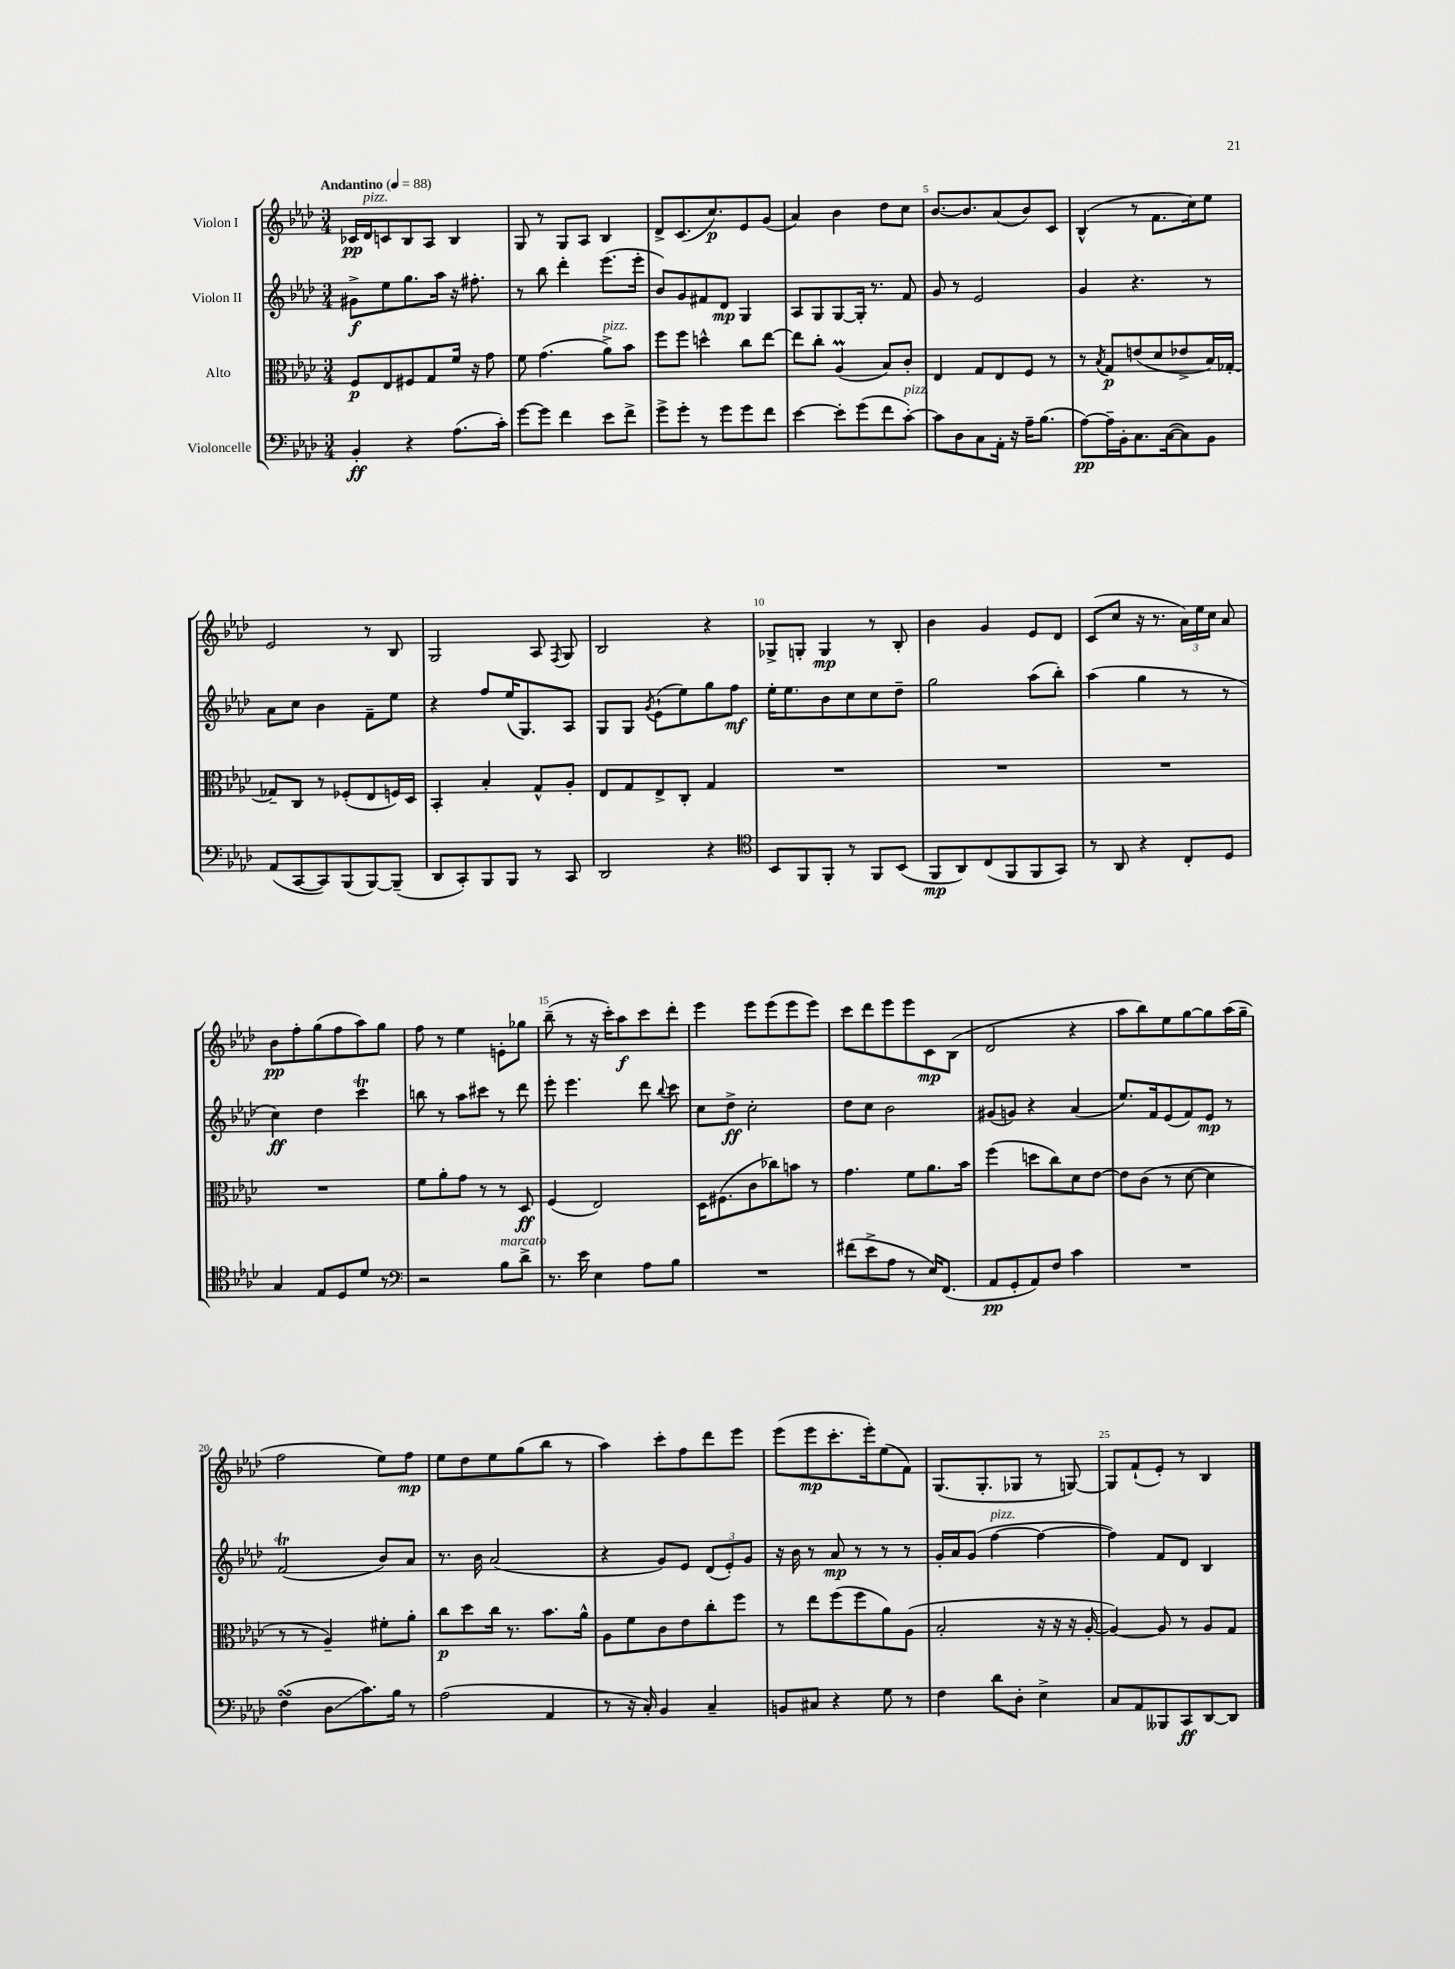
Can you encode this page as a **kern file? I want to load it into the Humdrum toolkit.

**kern	**kern	**kern	**kern
*staff4	*staff3	*staff2	*staff1
*clefF4	*clefC3	*clefG2	*clefG2
*k[b-e-a-d-]	*k[b-e-a-d-]	*k[b-e-a-d-]	*k[b-e-a-d-]
*M3/4	*M3/4	*M3/4	*M3/4
*MM88	*MM88	*MM88	*MM88
4BB-'	8F	8g#^	16c-
.	.	.	16d-
.	8E-	8ee-	8c
4r	8F#	8.gg	8B-
.	8G	.	8A-
.	.	16aa-	.
(8.A-	16f	16r	4B-
.	16r	8.ff#'	.
.	8g	.	.
16c')	.	.	.
=	=	=	=
[8g	8f	8r	8G
8g]	(4.g	8bb-	8r
4f	.	4ddd-'	8G
.	.	.	8A-
8e-	8a-^)	(8.eee-	4B-
8f^	8b-	.	.
.	.	16eee-'	.
=	=	=	=
8g^	8ff	8b-)	8d-^
8g'	8ff	8g	(8.c
8r	4dd^^	8f#	.
.	.	.	8.cc)
8g	.	8d-	.
8g	8cc	4G	8e-
8f	[8ee-	.	(8g
=	=	=	=
[4e-	8ee-]	8A-	4a-)
.	8cc'	8G	.
8e-']	(4A-	[8G	4b-
(8g	.	16G']	.
.	.	8.r	.
8f	8B-)	.	8dd-
[8c')	8c'	8f	8cc
=	=	=	=
8c]	4E-	8g	[8.b-
8D-	.	8r	.
.	.	.	8.b-]
8C	8G	2e-	.
16AA-'	8E-	.	(8a-
16r	.	.	.
16A-~	8F	.	8b-)
(8.B-	.	.	.
.	8r	.	8c
=	=	=	=
[8A-)	8r	4g	(4B-^^
.	8qB-	.	.
16A-~]	8G	.	.
16BB-'	.	.	.
8.C	(8e	4.r	8r
.	8d-	.	8.f
([16C	.	.	.
8C])	8e-^	.	.
.	.	.	16cc)
8BB-	16B-)	8r	8ee-
.	[16G-'	.	.
=	=	=	=
(8AA-	8G-~]	8a-	2e-
[8CC	8C	8cc	.
8CC])	8r	4b-	.
(8BBB-	(8F-'	.	.
[8BBB-)	8E-	8f~	8r
(8BBB-~]	16F)	8ee-	8B-
.	16D-	.	.
=	=	=	=
8DD-	4BB-'	4r	2G
8CC')	.	.	.
8BBB-	4B-'	8ff	.
8BBB-	.	(16ee-	.
.	.	8.G)	.
8r	8G^^	.	8A-
.	.	.	8qF
8CC	8A-'	8A-	8G
=	=	=	=
2DD-	8E-	8G	2B-
.	8G	8G	.
.	.	8qg	.
.	8E-^	(8e-`	.
.	8C'	8ee-)	.
4r	4G	8gg	4r
.	.	8ff	.
=	=	=	=
*clefC4	*	*	*
8BB-	2.r	16ee-'	8G-^
.	.	8.ee-	.
8FF	.	.	8G'
8FF'	.	8b-	4G
8r	.	8cc	.
8FF	.	8cc	8r
(8BB-	.	8dd-~	8B-'
=	=	=	=
8FF	2.r	2gg	4b-
8AA-)	.	.	.
(8C	.	.	4g
8FF	.	.	.
8FF	.	(8aa-	8e-
8GG)	.	8bb-')	8d-
=	=	=	=
8r	2.r	(4aa-	(8c
8AA-	.	.	8cc
4r	.	4gg	16r
.	.	.	8.r
8C'	.	8r	24a-)
.	.	.	24ee-
.	.	.	24cc
8D-	.	8r	8a-
=	=	=	=
4G	2.r	4cc)	8b-
.	.	.	8ff'
8E-	.	4dd-	(8gg
8D-	.	.	8ff
8d-	.	4ccc	8aa-)
8r	.	.	8gg
=	=	=	=
*clefF4	*	*	*
2r	8f	8bb	8ff
.	8a-'	8r	8r
.	8g	8aa-	4ee-
.	8r	8ccc#	.
8B-	8r	8r	8e'
8d-^	8D-	8ddd-	8gg-
=	=	=	=
8.r	(4F	8eee-'	(8bb-~
.	.	4.eee-	8r
16e-	.	.	.
4E-	2E-)	.	16r
.	.	.	16ccc')
.	.	.	8aa-
8A-	.	8ddd-	8ccc
.	.	8qqbb-	.
8B-	.	8ccc	8ddd-'
=	=	=	=
2.r	16D-	8cc	4eee-
.	(8.F#	.	.
.	.	8dd-^	.
.	8c	2cc'	8eee-
.	8cc-)	.	(8eee-
.	8b	.	8eee-
.	8r	.	8eee-)
=	=	=	=
(8f#	4.g	8dd-	8ccc
8e-^	.	8cc	8ddd-
8A-	.	2b-	8eee-
8r	8f	.	8eee-
16E-)	8.a-	.	8c
(8.FF	.	.	.
.	.	.	(8B-
.	16b-	.	.
=	=	=	=
8AA-	(4ff	(8g#	2d-
8GG'	.	8g)	.
8AA-)	8dd	4r	.
8F	8cc)	.	.
4c	8d-	(4a-	4r
.	[8e-	.	.
=	=	=	=
2.r	8e-]	8.ee-)	8aa-
.	(8c	.	8bb-)
.	.	16f	.
.	8r	(8e-	8ee-
.	[8d-	8f)	[8gg
.	4d-]	8e-	8gg]
.	.	8r	(16aa-
.	.	.	16gg~
=	=	=	=
(4F	8r	(2f	2ff
.	8r	.	.
8D-	4A-~)	.	.
8.c)	.	.	.
.	8f#'	8b-)	8ee-)
16B-	.	.	.
8r	8a-'	8a-	8ff
=	=	=	=
(2A-	8cc	8.r	8ee-
.	8dd-	.	8dd-
.	.	16b-	.
.	16cc	(2a-	8ee-
.	8.r	.	.
.	.	.	(8gg
4AA-	8.b-	.	8bb-
.	.	.	8r
.	16a-^^	.	.
=	=	=	=
8r	8A-	4r	4aa-)
16r	8f	.	.
16C')	.	.	.
4BB-	8c	8g)	8ccc'
.	8e-	8e-	8ff
4C~	8cc'	(12d-	8ddd-
.	.	12e-')	.
.	8ff	.	8eee-
.	.	12g	.
=	=	=	=
8BB	8r	16r	(8eee-
.	.	16b-	.
8C#	8ee-	8r	8eee-
4r	(8ff	8a-	8.ccc'
.	8ff	8r	.
.	.	.	16eee-')
8G	8a-)	8r	(8ee-
8r	(8A-	8r	8f)
=	=	=	=
4F	2B-'	16g'	(8.G
.	.	16a-	.
.	.	(8g	.
.	.	.	8.G'
8d-	.	[4ff	.
8D-'	.	.	8G-
4E-^	16r	4ff_	8r
.	16r	.	.
.	16r	.	[8G)
.	[16A-'	.	.
=	=	=	=
8C	4A-_)	4ff])	8G]
8AA-	.	.	(8f`
8BBB--	8A-]	8f	8e-')
8CC	8r	8d-	8r
[8DD-	8A-	4B-	4B-
8DD-]	8G	.	.
==	==	==	==
*-	*-	*-	*-
